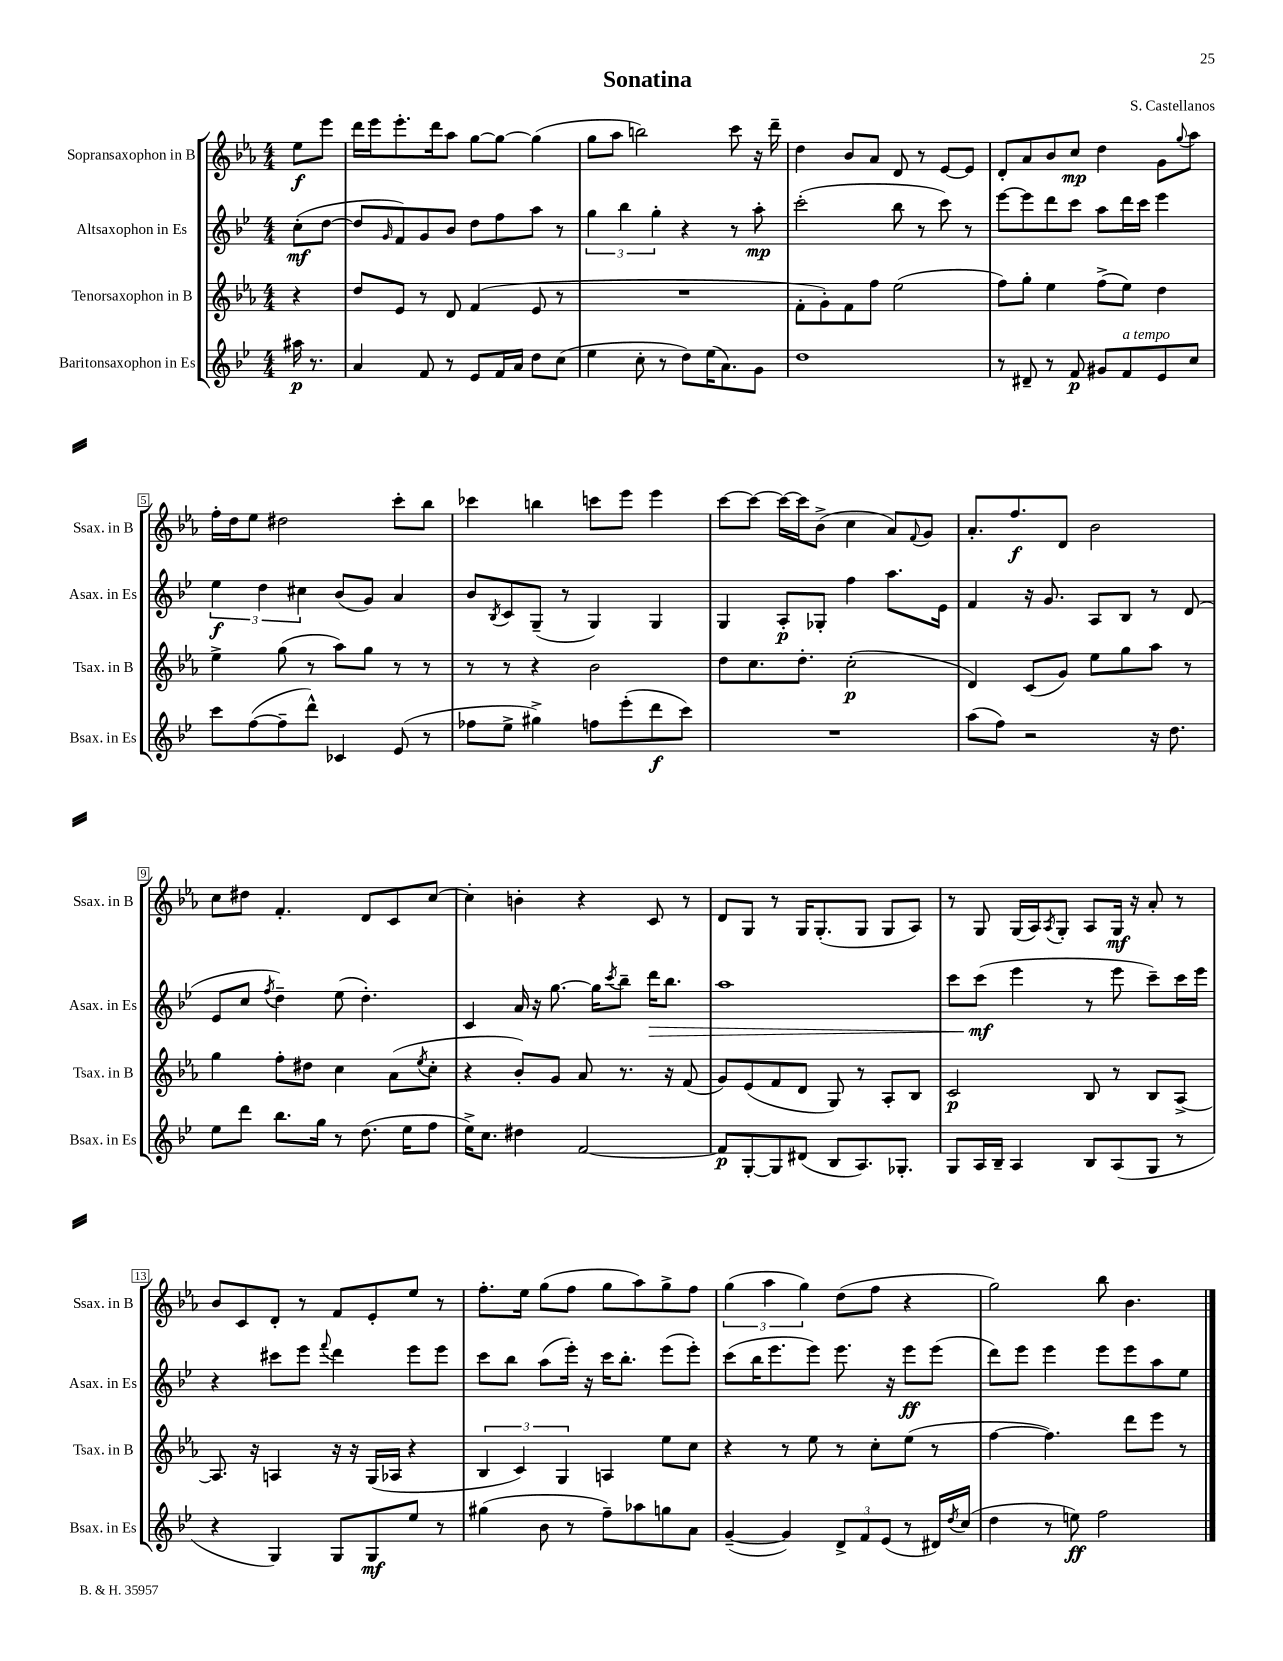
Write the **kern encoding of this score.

**kern	**kern	**kern	**kern
*staff4	*staff3	*staff2	*staff1
*clefG2	*clefG2	*clefG2	*clefG2
*k[b-e-]	*k[b-e-a-]	*k[b-e-]	*k[b-e-a-]
*M4/4	*M4/4	*M4/4	*M4/4
16aa#	4r	(8cc'	8ee-
8.r	.	.	.
.	.	[8dd	8eee-
=	=	=	=
4a	8dd	8dd]	16ddd
.	.	.	16eee-
.	.	16qqg	.
.	8e-	8f)	8.eee-'
8f	8r	8g	.
.	.	.	16ddd
8r	8d	8b-	8aa-
8e-	(4f	8dd	[8gg
16f	.	8ff	8gg_
16a	.	.	.
8dd	8e-	8aa	(4gg]
(8cc	8r	8r	.
=	=	=	=
4ee-	1r	6gg	8gg
.	.	.	8aa-
.	.	6bb-	.
8cc'	.	.	2bb)
.	.	6gg'	.
8r	.	.	.
8dd)	.	4r	.
(16ee-	.	.	.
8.a)	.	.	.
.	.	8r	8ccc
8g	.	8aa'	16r
.	.	.	16ddd~
=	=	=	=
1dd	8f'	(2ccc'	4dd
.	8g')	.	.
.	8f	.	8b-
.	8ff	.	8a-
.	(2ee-	8bb-	8d
.	.	8r	8r
.	.	8ccc)	[8e-
.	.	8r	8e-]
=	=	=	=
8r	8ff)	[8eee-	8d'
8d#~	8gg'	8eee-]	8a-
8r	4ee-	8ddd	8b-
8f	.	8ccc	8cc
8g#	(8ff^	8aa	4dd
8f	8ee-)	16ddd	.
.	.	16ccc	.
8e-	4dd	4eee-	8g
.	.	.	8qqgg
8cc	.	.	8aa-
=	=	=	=
8ccc	4ee-^	6ee-	16ff'
.	.	.	16dd
([8ff	.	.	8ee-
.	.	6dd	.
8ff~]	(8gg	.	2dd#
.	.	6cc#	.
8ddd^^)	8r	.	.
4c-	8aa-)	(8b-	.
.	8gg	8g)	.
(8e-	8r	4a	8ccc'
8r	8r	.	8bb-
=	=	=	=
8ff-	8r	8b-	4ccc-
.	.	8qB-	.
8ee-^	8r	8c	.
4gg#^)	4r	(8G~	4bb
.	.	8r	.
8ff	2b-	4G)	8ccc
(8eee-'	.	.	8eee-
8ddd	.	4G	4eee-
8ccc)	.	.	.
=	=	=	=
1r	8dd	4G	[8ccc
.	8.cc	.	8ccc_
.	.	8A'	16ccc_
.	8.dd'	.	16ccc]
.	.	8G-'	(8b-^
.	(2cc'	4ff	4cc
.	.	8.aa	8a-)
.	.	.	8qqf
.	.	.	8g
.	.	16e-	.
=	=	=	=
(8aa	4d)	4f	8.a-'
8ff)	.	.	.
.	.	.	8.ff
2r	(8c	16r	.
.	.	8.g	.
.	8g)	.	8d
.	8ee-	8A	2b-
.	8gg	8B-	.
16r	8aa-	8r	.
8.dd	.	.	.
.	8r	(8d	.
=	=	=	=
8ee-	4gg	8e-	8cc
8ddd	.	8cc	8dd#
.	.	8qff	.
8.bb-	8ff'	4dd~)	4.f'
.	8dd#	.	.
16gg	.	.	.
8r	4cc	(8ee-	.
(8.dd	.	4.dd')	8d
.	(8a-	.	8c
16ee-	.	.	.
.	8qee-	.	.
8ff	8cc'	.	[8cc
=	=	=	=
16ee-^)	4r	4c	4cc']
8.cc	.	.	.
4dd#	8b-')	16a	4b'
.	.	16r	.
.	8g	[8.gg	.
[2f	8a-	.	4r
.	.	16gg]	.
.	.	8qccc	.
.	8.r	8bb-~	.
.	.	16ddd	8c
.	16r	8.bb-	.
.	(8f	.	8r
=	=	=	=
8f]	8g)	1aa	8d
[8G'	(8e-	.	8G
8G]	8f	.	8r
(8d#	8d	.	16G
.	.	.	(8.G'
8B-	8G)	.	.
8.A)	8r	.	8G
.	8A-'	.	8G
8.G-'	.	.	.
.	8B-	.	8A-)
=	=	=	=
8G	2c	8ccc	8r
16A	.	(8ccc	8G
16B-~	.	.	.
4A	.	4eee-	(16G
.	.	.	16A-)
.	.	.	8qA-
.	.	.	8G'
8B-	8B-	8r	8A-
(8A	8r	8eee-	16G
.	.	.	16r
8G	8B-	8ccc~)	8a-'
8r	[8A-^	16ccc	8r
.	.	16eee-	.
=	=	=	=
4r	8.A-]	4r	8b-
.	.	.	8c
.	16r	.	.
4G)	4A	8ccc#	8d'
.	.	8eee-	8r
.	.	8qqfff	.
8G	16r	4ddd	8f
.	16r	.	.
8G	(16G	.	8e-'
.	16A-	.	.
8ee-	4r	8eee-	8ee-
8r	.	8eee-	8r
=	=	=	=
(4gg#	6B-	8ccc	8.ff'
.	.	8bb-	.
.	6c)	.	.
.	.	.	16ee-
8b-	.	(8aa	(8gg
.	6G	.	.
8r	.	16eee-')	8ff
.	.	16r	.
8ff~)	4A	16ccc	8gg
.	.	8.bb-'	.
8aa-	.	.	8aa-)
8gg	8ee-	(8eee-	8gg^
8a	8cc	8eee-')	8ff
=	=	=	=
([4g~	4r	(8ccc	(6gg
.	.	16bb-	.
.	.	.	6aa-
.	.	8.eee-	.
4g])	8r	.	.
.	.	.	6gg)
.	8ee-	8eee-)	.
12d^	8r	8.eee-	(8dd
12f	.	.	.
.	8cc'	.	8ff
(12e-	.	.	.
.	.	16r	.
8r	(8ee-	8eee-	4r
16d#)	8r	(8eee-	.
8qdd	.	.	.
(16cc	.	.	.
=	=	=	=
4dd	[4ff	8ddd)	2gg)
.	.	8eee-	.
8r	4.ff])	4eee-	.
8ee)	.	.	.
2ff	.	8eee-	8bb-
.	8ddd	8eee-	4.b-
.	8eee-	8aa	.
.	8r	8ee-	.
==	==	==	==
*-	*-	*-	*-
